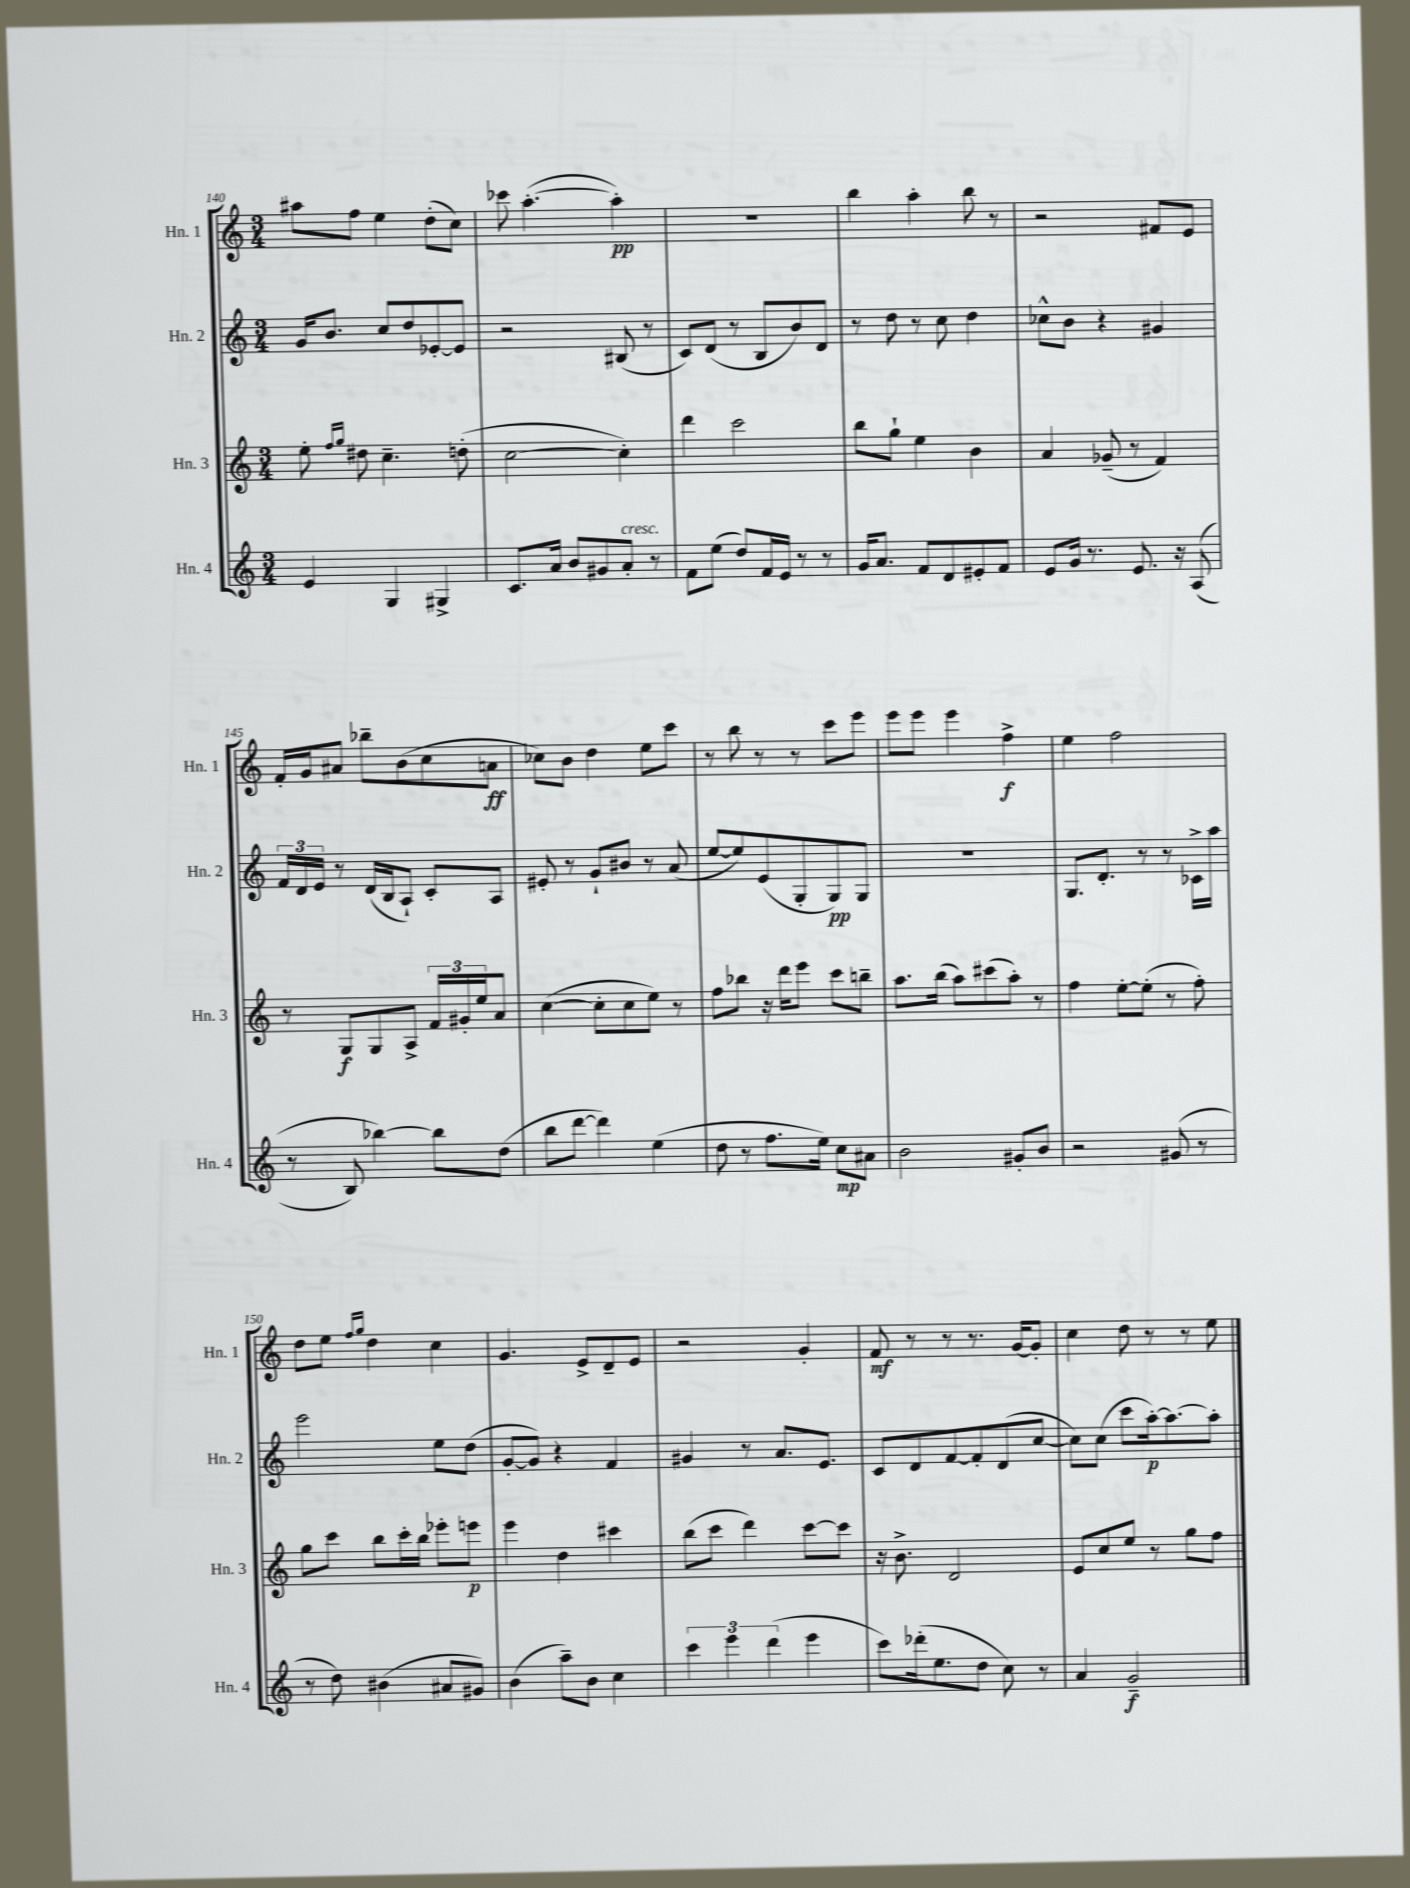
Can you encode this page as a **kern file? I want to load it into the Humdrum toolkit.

**kern	**dynam	**kern	**dynam	**kern	**dynam	**kern	**dynam
*part4	*part4	*part3	*part3	*part2	*part2	*part1	*part1
*staff4	*staff4	*staff3	*staff3	*staff2	*staff2	*staff1	*staff1
*I"Hn. 4	*	*I"Hn. 3	*	*I"Hn. 2	*	*I"Hn. 1	*
*I'Hn. 4	*	*I'Hn. 3	*	*I'Hn. 2	*	*I'Hn. 1	*
*clefG2	*	*clefG2	*	*clefG2	*	*clefG2	*
*k[]	*	*k[]	*	*k[]	*	*k[]	*
*M3/4	*	*M3/4	*	*M3/4	*	*M3/4	*
=140	=140	=140	=140	=140	=140	=140	=140
4e/	.	8ee'\	.	16g/KL	.	8aa#X\L	.
.	.	.	.	8.b/J	.	.	.
.	.	16qqff/LL	.	.	.	.	.
.	.	16qqgg/JJ	.	.	.	.	.
.	.	8dd#X\	.	.	.	8ff\J	.
4G/	.	4.cc~\	.	8cc/L	.	4ee\	.
.	.	.	.	8dd/	.	.	.
4G#X^/	.	.	.	[8e-X'/	.	(8dd'\L	.
.	.	(8ddn'\	.	8e-/J]	.	8cc\J)	.
=141	=141	=141	=141	=141	=141	=141	=141
8.c/L	.	[2cc\	.	2r	.	8ccc-X\	.
.	.	.	.	.	.	([4.aa'\	.
16a/Jk	.	.	.	.	.	.	.
8b/L	.	.	.	.	.	.	.
8g#X/	.	.	.	.	.	.	.
!LO:TX:a:i:t=cresc.	!	!	!	!	!	!	!
8a'/J	.	4cc'\])	.	(8B#X/	.	4aa'\])	pp
8r	.	.	.	8r	.	.	.
=142	=142	=142	=142	=142	=142	=142	=142
8f\L	.	4ddd\	.	8c/L)	.	2.r	.
(8ee\J	.	.	.	(8d/J	.	.	.
8dd/L)	.	2ccc\	.	8r	.	.	.
16f/L	.	.	.	8B/L	.	.	.
16e/JJ	.	.	.	.	.	.	.
8r	.	.	.	8b/)	.	.	.
8r	.	.	.	8d/J	.	.	.
=143	=143	=143	=143	=143	=143	=143	=143
16g/KL	.	8bb\L	.	8r	.	4bb\	.
8.a/J	.	.	.	.	.	.	.
.	.	8gg`\J	.	8dd\	.	.	.
8f/L	.	4ee\	.	8r	.	4aa'\	.
8d/	.	.	.	8cc\	.	.	.
8e#X'/	.	4b\	.	4dd\	.	8bb\	.
8f/J	.	.	.	.	.	8r	.
=144	=144	=144	=144	=144	=144	=144	=144
8e/L	.	4a/	.	8cc-X^^\L	.	2r	.
16g/Jk	.	.	.	8b\J	.	.	.
8.r	.	.	.	.	.	.	.
.	.	(8g-X~/	.	4r	.	.	.
8.e/	.	8r	.	.	.	.	.
.	.	4f/)	.	4g#X/	.	8f#X/L	.
16r	.	.	.	.	.	.	.
((8A/	.	.	.	.	.	8e/J	.
!!LO:LB:g=z
=145	=145	=145	=145	=145	=145	=145	=145
8r	.	8r	.	24f/LL	.	16f'/LL	.
.	.	.	.	24d/	.	.	.
.	.	.	.	.	.	16g/J	.
.	.	.	.	24e/JJ	.	.	.
8B/)	.	8G/L	f	8r	.	8a#X/J	.
[4bb-X\)	.	8G/	.	(16d/LL	.	8bb-X~\L	.
.	.	.	.	16B/J	.	.	.
.	.	8A^/J	.	8A`/J)	.	(8b\	.
8bb-\L]	.	24f/LL	.	8c'/L	.	8cc\	.
.	.	24g#X'/	.	.	.	.	.
.	.	24ee/J	.	.	.	.	.
(8dd\J	.	8a/J	.	8A/J	.	8an\J	ff
=146	=146	=146	=146	=146	=146	=146	=146
8bb\L	.	([4cc\	.	8e#X'/	.	8cc-X\L)	.
[8ddd\J	.	.	.	8r	.	8b\J	.
4ddd\])	.	8cc'\L]	.	8g`/L	.	4dd\	.
.	.	8cc\	.	8b#X/J	.	.	.
(4ee\	.	8ee\J)	.	8r	.	8ee\L	.
.	.	8r	.	(8a/	.	8ccc\J	.
=147	=147	=147	=147	=147	=147	=147	=147
8dd\	.	8ff\L	.	[8ee/L	.	8r	.
8r	.	8bb-X\J	.	8ee/])	.	8bb\	.
8.ff\L	.	16r	.	(8e/	.	8r	.
.	.	16ddd\KL	.	.	.	.	.
.	.	8eee\J	.	8G'/	.	8r	.
16ee\Jk)	.	.	.	.	.	.	.
8cc\L	mp	8ccc\L	.	8G/)	pp	8ccc\L	.
8a#X\J	.	8bbn~\J	.	8G/J	.	8eee\J	.
=148	=148	=148	=148	=148	=148	=148	=148
2b\	.	8.aa\L	.	2.r	.	8eee\L	.
.	.	.	.	.	.	8eee\J	.
.	.	(16bb\Jk	.	.	.	.	.
.	.	8aa\L)	.	.	.	4eee\	.
.	.	(8ccc#X\	.	.	.	.	.
8g#X'/L	.	8aa'\J)	.	.	.	4ff^\	f
8b/J	.	8r	.	.	.	.	.
=149	=149	=149	=149	=149	=149	=149	=149
2r	.	4ff\	.	8.G/L	.	4ee\	.
.	.	.	.	8.d'/J	.	.	.
.	.	[8ee'\L	.	.	.	2ff\	.
.	.	(8ee'\J]	.	8r	.	.	.
(8g#X/	.	8r	.	8r	.	.	.
8r	.	8ff'\)	.	16c-X^\LL	.	.	.
.	.	.	.	16aa\JJ	.	.	.
!!LO:LB:g=z
=150	=150	=150	=150	=150	=150	=150	=150
8r	.	8gg\L	.	2eee\	.	8dd\L	.
8dd\)	.	8ccc\J	.	.	.	8ee\J	.
.	.	.	.	.	.	16qqff/LL	.
.	.	.	.	.	.	16qqgg/JJ	.
(4b#X\	.	8bb\L	.	.	.	4dd\	.
.	.	16ccc'\L	.	.	.	.	.
.	.	16bb\JJ	.	.	.	.	.
8a#X/L	.	8eee-X'\L	.	8ee\L	.	4cc\	.
8g#X/J)	.	8eeen\J	p	(8dd\J	.	.	.
=151	=151	=151	=151	=151	=151	=151	=151
(4b\	.	4eee\	.	[8g'/L	.	4.g/	.
.	.	.	.	8g/J])	.	.	.
8aa~\L)	.	4dd\	.	4r	.	.	.
8b\J	.	.	.	.	.	8e^/L	.
4cc\	.	4ccc#X\	.	4f/	.	8d~/	.
.	.	.	.	.	.	8e/J	.
=152	=152	=152	=152	=152	=152	=152	=152
6ccc\	.	(8bb\L	.	4g#X/	.	2r	.
.	.	8ccc\J	.	.	.	.	.
6eee\	.	.	.	.	.	.	.
.	.	4ddd\)	.	8r	.	.	.
(6ddd\	.	.	.	.	.	.	.
.	.	.	.	8.a/L	.	.	.
4eee\	.	[8ccc\L	.	.	.	4g'/	.
.	.	.	.	8.e/J	.	.	.
.	.	8ccc\J]	.	.	.	.	.
=153	=153	=153	=153	=153	=153	=153	=153
8ccc\L)	.	16r	.	8c/L	.	8f/	mf
.	.	8.b^\	.	.	.	.	.
(16ddd-X'\k	.	.	.	8d/	.	8r	.
8.ee\	.	.	.	.	.	.	.
.	.	2d/	.	[8f/	.	8r	.
8dd\J	.	.	.	8f'/]	.	8.r	.
8cc\)	.	.	.	(8d/	.	.	.
.	.	.	.	.	.	[16g/KL	.
8r	.	.	.	[8cc/J	.	8g'/J]	.
=154	=154	=154	=154	=154	=154	=154	=154
4a/	.	8e/L	.	8cc\L])	.	4cc\	.
.	.	8cc/	.	(8cc\J	.	.	.
2g~/	f	8ee/J	.	8ccc\L	.	8dd\	.
.	.	8r	.	[16aa'\k)	p	8r	.
.	.	.	.	8.aa\_	.	.	.
.	.	8gg\L	.	.	.	8r	.
.	.	8ff\J	.	8aa'\J]	.	8ee\	.
==	==	==	==	==	==	==	==
*-	*-	*-	*-	*-	*-	*-	*-
